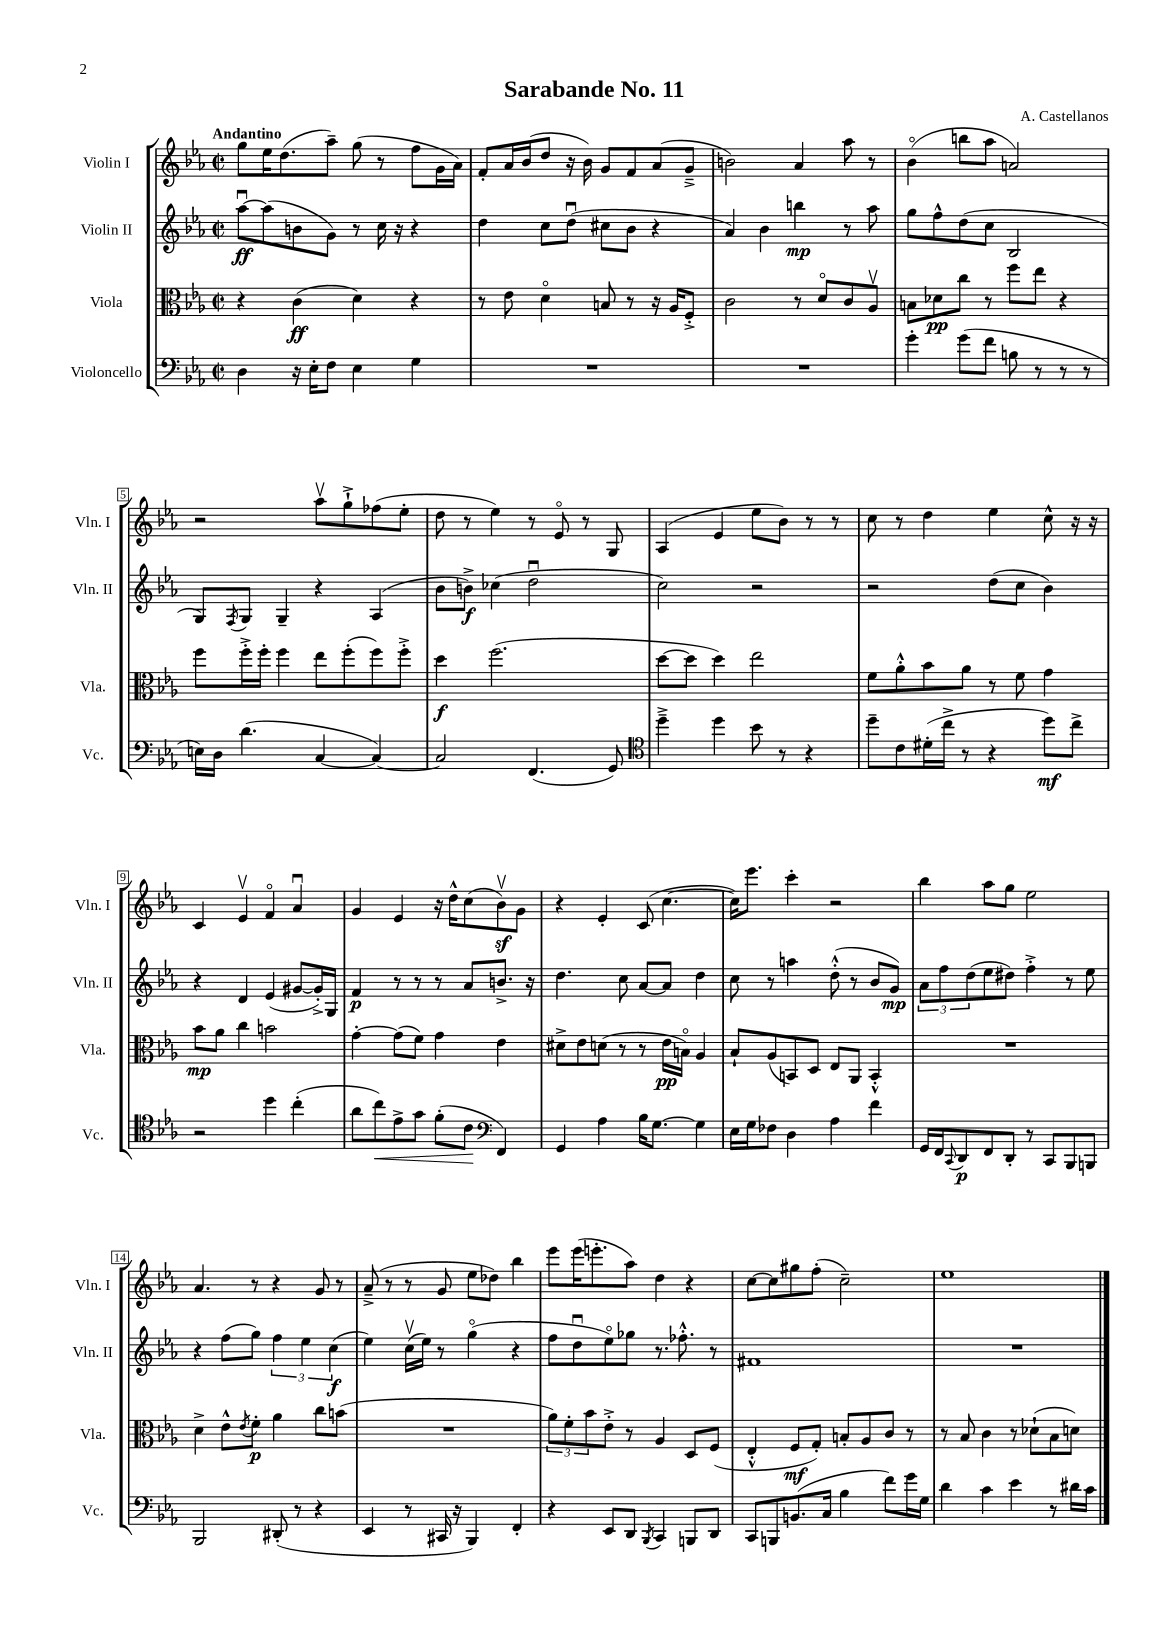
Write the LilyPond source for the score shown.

\header { title = "Sarabande No. 11" composer = "A. Castellanos" }
<<
\new StaffGroup <<
\new Staff = "s0" \with { instrumentName = "Violin I" shortInstrumentName = "Vln. I" } {
    \clef treble \key ees \major \defaultTimeSignature \time 2/2 \tempo "Andantino"
    g''8 ees''16 d''8.( aes''8--) g''8( r8 f''8 g'16 aes'16) |
    f'8-. aes'16 bes'16( d''8 r16 bes'16) g'8 f'8 aes'8( g'8---> |
    b'2) aes'4 aes''8 r8 |
    bes'4\flageolet( b''8 aes''8 a'2) |
    r2 aes''8\upbow g''8-!-> fes''8( ees''8-. |
    d''8 r8 ees''4) r8 ees'8\flageolet r8 g8 |
    aes4( ees'4 ees''8 bes'8) r8 r8 |
    c''8 r8 d''4 ees''4 c''8-^ r16 r16 |
    c'4 ees'4\upbow f'4\flageolet aes'4\downbow |
    g'4 ees'4 r16 d''16-^ c''8( bes'8\upbow\sf) g'8 |
    r4 ees'4-. c'8( c''4.~ |
    c''16) ees'''8. c'''4-. r2 |
    bes''4 aes''8 g''8 ees''2 |
    aes'4. r8 r4 g'8 r8 |
    aes'8--->( r8 r8 g'8 ees''8 des''8) bes''4 |
    ees'''8 ees'''16( e'''8.-. aes''8) d''4 r4 |
    c''8~ c''8 gis''8 f''8-.( c''2--) |
    ees''1 \bar "|." |
}
\new Staff = "s1" \with { instrumentName = "Violin II" shortInstrumentName = "Vln. II" } {
    \clef treble \key ees \major \defaultTimeSignature \time 2/2
    aes''8~\downbow\ff aes''8( b'8 g'8) r8 c''16 r16 r4 |
    d''4 c''8 d''8\downbow( cis''8 bes'8 r4 |
    aes'4) bes'4 b''4\mp r8 aes''8 |
    g''8 f''8-^ d''8( c''8 bes2 |
    g8) \acciaccatura { f8 } g8 g4-- r4 aes4( |
    bes'8 b'8->\f) ces''4( d''2\downbow |
    c''2) r2 |
    r2 d''8( c''8 bes'4) |
    r4 d'4 ees'4( gis'8~ gis'16-.->) g16 |
    f'4\p r8 r8 r8 aes'8 b'8.-> r16 |
    d''4. c''8 aes'8~ aes'8 d''4 |
    c''8 r8 a''4 d''8-.-^( r8 bes'8 g'8\mp) |
    \tuplet 3/2 { aes'8 f''8 d''8( } ees''8 dis''8) f''4-.-> r8 ees''8 |
    r4 f''8( g''8) \tuplet 3/2 { f''4 ees''4 c''4\f( } |
    ees''4) c''16\upbow( ees''16) r8 g''4\flageolet( r4 |
    f''8 d''8\downbow ees''8\flageolet) ges''8 r8. fes''8.-.-^ r8 |
    fis'1 |
    R1 \bar "|." |
}
\new Staff = "s2" \with { instrumentName = "Viola" shortInstrumentName = "Vla." } {
    \clef alto \key ees \major \defaultTimeSignature \time 2/2
    r4 c'4\ff( d'4) r4 |
    r8 ees'8 d'4\flageolet b8 r8 r16 aes16 f8-.-> |
    c'2 r8 d'8\flageolet c'8 aes8\upbow |
    b8 des'8\pp c''8 r8 f''8 ees''8 r4 |
    f''8 f''16-.-> f''16-. f''4 ees''8 f''8-.( f''8) f''8-.-> |
    d''4\f f''2.( |
    d''8~ d''8 d''4) ees''2 |
    f'8 aes'8-.-^ bes'8 aes'8 r8 f'8 g'4 |
    bes'8\mp aes'8 c''4 b'2 |
    g'4~-. g'8( f'8) g'4 ees'4 |
    dis'8-> ees'8 d'8( r8 r8 ees'16\pp b16\flageolet) aes4 |
    bes8-! aes8( b,8) d8 ees8 aes,8 b,4-.-^ |
    R1 |
    d'4-> ees'8-^ \acciaccatura { ees'8 } f'8-.\p aes'4 c''8 b'8( |
    R1 |
    \tuplet 3/2 { aes'8) f'8-. bes'8 } ees'8-.-> r8 aes4 d8 f8( |
    ees4-.-^ f8\mf g8-.) b8-. aes8 c'8 r8 |
    r8 bes8 c'4 r8 des'8-!( bes8 d'8) \bar "|." |
}
\new Staff = "s3" \with { instrumentName = "Violoncello" shortInstrumentName = "Vc." } {
    \clef bass \key ees \major \defaultTimeSignature \time 2/2
    d4 r16 ees16-. f8 ees4 g4 |
    R1 |
    R1 |
    g'4-. g'8( f'8 b8 r8 r8 r8 |
    e16) d16 d'4.( c4~ c4~) |
    c2 f,4.( g,8) |
    \clef tenor d''4---> d''4 bes'8 r8 r4 |
    d''8-- c'8 dis'16-.( c''16-> r8 r4 d''8\mf) c''8-> |
    r2 d''4 c''4-.( |
    aes'8 c''8\<) ees'8-> g'8 f'8-.( c'8\! \clef bass f,4) |
    g,4 aes4 bes16 g8.~ g4 |
    ees16 g16 fes8 d4 aes4 f'4 |
    g,16 f,16 \appoggiatura { c,8 } d,8\p f,8 d,8-. r8 c,8 bes,,8 b,,8 |
    bes,,2 dis,8-.( r8 r4 |
    ees,4 r8 cis,16 r16 bes,,4) f,4-. |
    r4 ees,8 d,8 \acciaccatura { bes,,8 } c,4 b,,8 d,8 |
    c,8 b,,8 b,8.( c16 bes4 f'8) g'16 g16 |
    d'4 c'4 ees'4 r8 dis'16 c'16 \bar "|." |
}
>>
>>
\layout { \context { \Score \override BarNumber.stencil = #(make-stencil-boxer 0.1 0.3 ly:text-interface::print) } }
